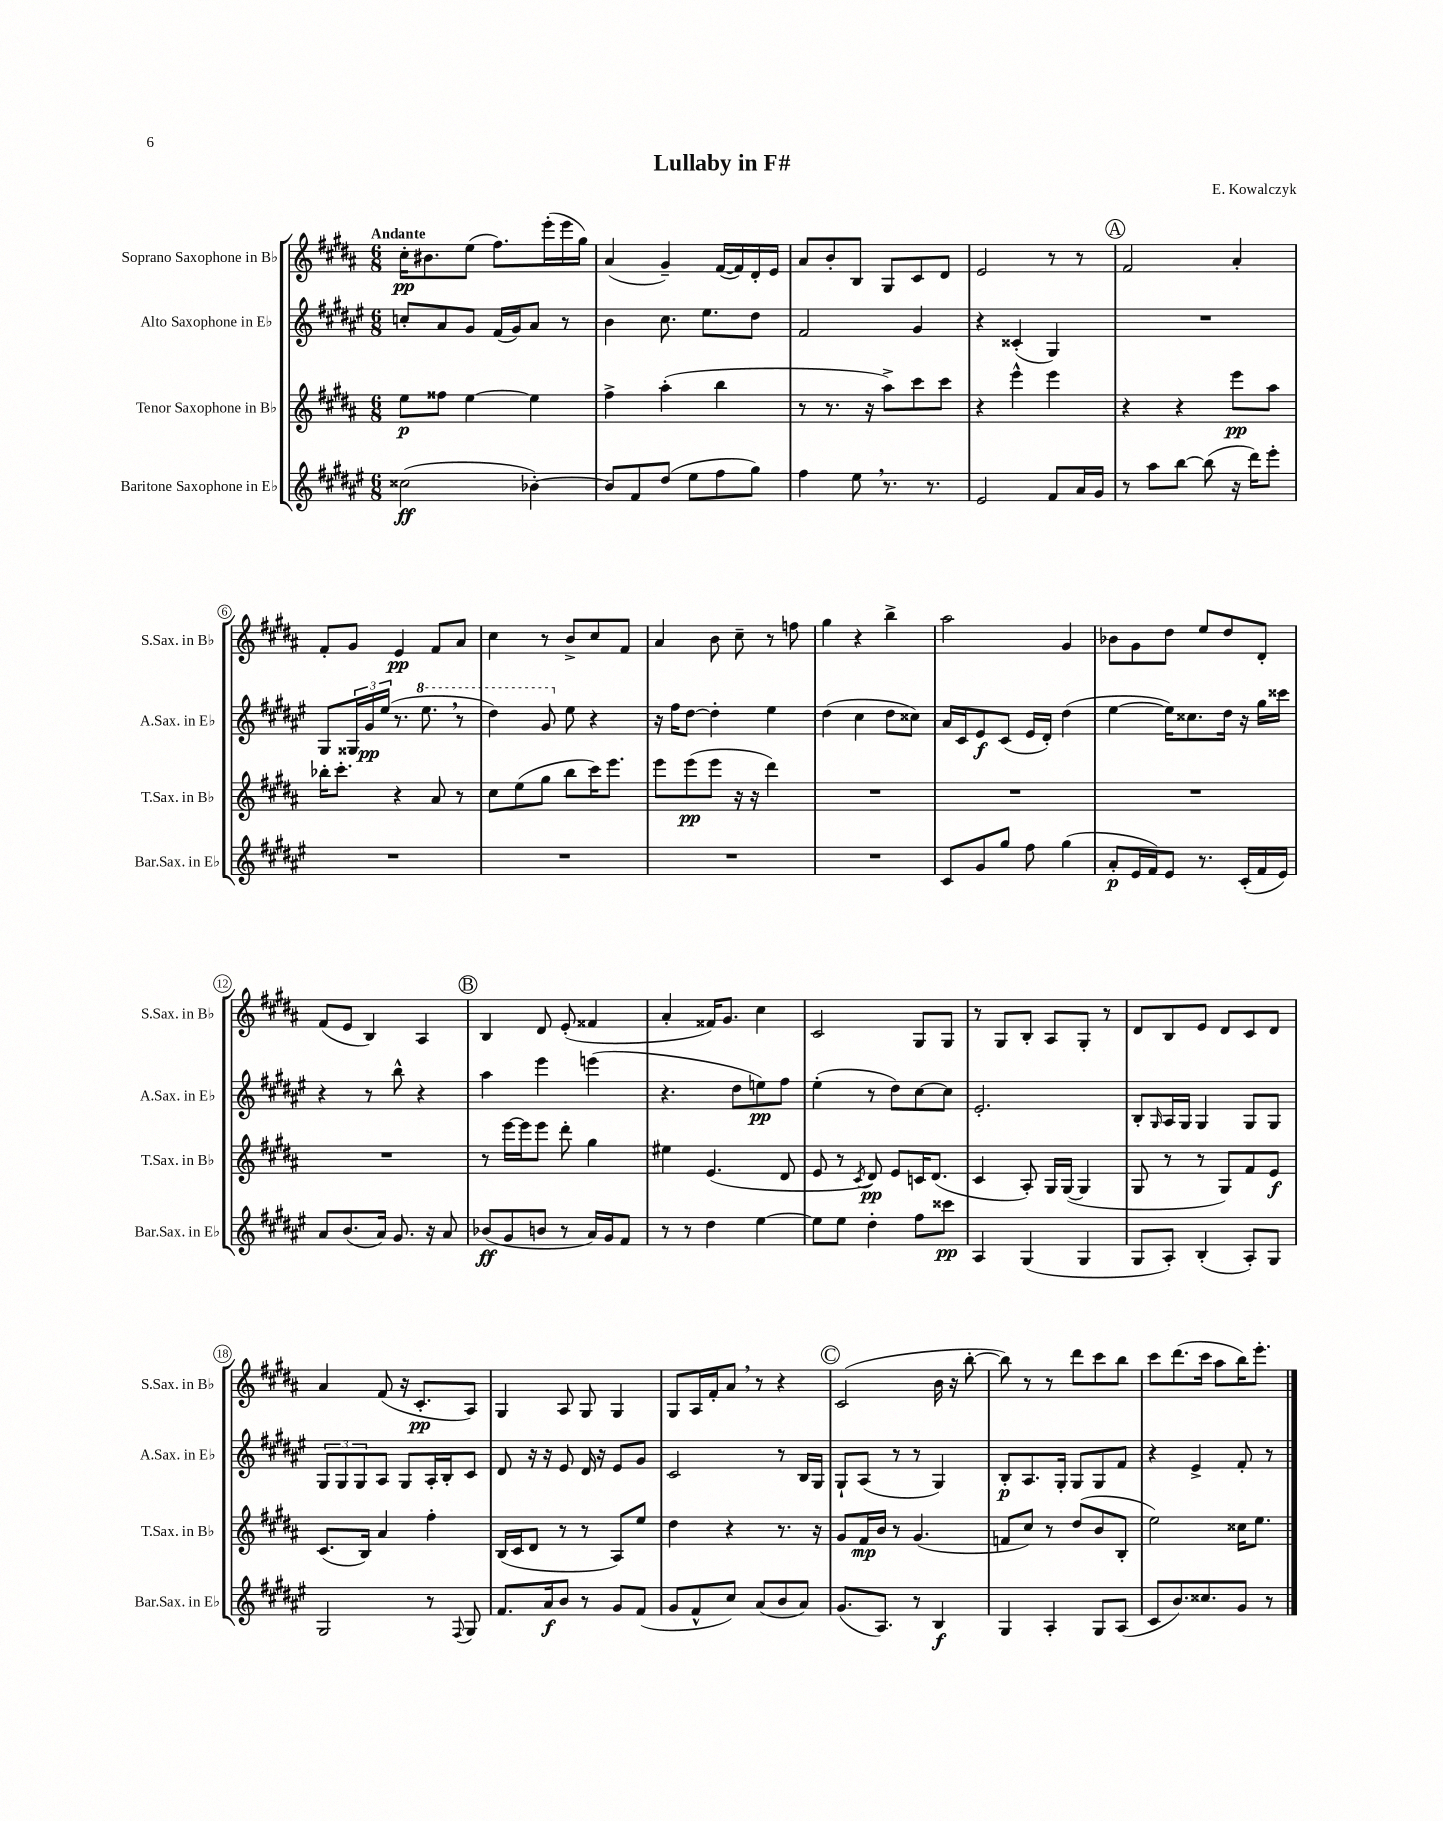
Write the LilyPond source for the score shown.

\header { title = "Lullaby in F#" composer = "E. Kowalczyk" }
<<
\new StaffGroup <<
\new Staff = "s0" \with { instrumentName = "Soprano Saxophone in Bb" shortInstrumentName = "S.Sax. in Bb" } {
    \clef treble \key b \major \numericTimeSignature \time 6/8 \tempo "Andante"
    cis''16-.\pp bis'8. e''8( fis''8.) e'''16-.( e'''16 gis''16) |
    ais'4( gis'4--) fis'16~( fis'16) dis'16-. e'16 |
    ais'8 b'8-. b8 gis8 cis'8 dis'8 |
    e'2 r8 r8 |
    \mark \markup { \circle "A" } fis'2 ais'4-. |
    fis'8-. gis'8 e'4\pp fis'8 ais'8 |
    cis''4 r8 b'8-> cis''8 fis'8 |
    ais'4 b'8 cis''8-- r8 f''8 |
    gis''4 r4 b''4-> |
    ais''2 gis'4 |
    bes'8 gis'8 dis''8 e''8 dis''8 dis'8-. |
    fis'8( e'8 b4) ais4 |
    \mark \markup { \circle "B" } b4 dis'8 e'8-.( fisis'4 |
    ais'4-. fisis'16) gis'8. cis''4 |
    cis'2 gis8 gis8 |
    r8 gis8 b8-. ais8 gis8-. r8 |
    dis'8 b8 e'8 dis'8 cis'8 dis'8 |
    ais'4 fis'8( r16 cis'8.-.\pp ais8) |
    gis4 ais8 gis8 gis4 |
    gis8 ais16 fis'16-. ais'8 \breathe r8 r4 |
    \mark \markup { \circle "C" } cis'2( b'16 r16 b''8~-. |
    b''8) r8 r8 dis'''8 cis'''8 b''8 |
    cis'''8 dis'''8.( cis'''16 ais''8 b''16) e'''8.-. \bar "|." |
}
\new Staff = "s1" \with { instrumentName = "Alto Saxophone in Eb" shortInstrumentName = "A.Sax. in Eb" } {
    \clef treble \key fis \major \numericTimeSignature \time 6/8
    c''8-. ais'8 gis'8 fis'16( gis'16) ais'8 r8 |
    b'4 cis''8. eis''8. dis''8 |
    fis'2 gis'4 |
    r4 cisis'4-.( gis4) |
    \mark \markup { \circle "A" } R2. |
    gis8 \tuplet 3/2 { gisis16 gis'16\pp eis''16( } r8. \ottava #1 eis'''8. \breathe r8 |
    dis'''4) gis''8 \ottava #0 eis''8 r4 |
    r16 fis''16 dis''8~ dis''4-. eis''4 |
    dis''4( cis''4 dis''8 cisis''8) |
    ais'16 cis'16 eis'8\f cis'8( eis'16 dis'16-.) dis''4( |
    eis''4~ eis''16) cisis''8. dis''16 r16 gis''16 cisis'''16 |
    r4 r8 b''8-^ r4 |
    \mark \markup { \circle "B" } ais''4 eis'''4 e'''4( |
    r4. dis''8 e''8\pp) fis''8 |
    eis''4-.( r8 dis''8) cis''8~ cis''8 |
    eis'2.-. |
    b8-. \grace { gis16 } ais16 gis16 gis4 gis8 gis8 |
    \tuplet 3/2 { gis8 gis8 gis8 } ais8 gis8 ais16-. b16-. cis'8 |
    dis'8 r16 r16 eis'8 dis'16 r16 eis'8 gis'8 |
    cis'2 r8 b16 gis16 |
    \mark \markup { \circle "C" } gis8-! ais8( r8 r8 gis4) |
    b8-.\p ais8. gis16-. gis8 gis8 fis'8 |
    r4 eis'4-> fis'8-. r8 \bar "|." |
}
\new Staff = "s2" \with { instrumentName = "Tenor Saxophone in Bb" shortInstrumentName = "T.Sax. in Bb" } {
    \clef treble \key b \major \numericTimeSignature \time 6/8
    e''8\p fisis''8 e''4~ e''4 |
    fis''4-> ais''4-.( b''4 |
    r8 r8. r16 ais''8->) cis'''8 cis'''8 |
    r4 e'''4-^ e'''4 |
    \mark \markup { \circle "A" } r4 r4 e'''8\pp ais''8 |
    bes''16-. cis'''8.-. r4 ais'8 r8 |
    cis''8 e''8( gis''8 b''8 cis'''16) e'''8. |
    e'''8 e'''8\pp( e'''8 r16 r16 dis'''4) |
    R2. |
    R2. |
    R2. |
    R2. |
    \mark \markup { \circle "B" } r8 e'''16~ e'''16 e'''8 dis'''8-. gis''4 |
    eis''4 e'4.( dis'8 |
    e'8 r8 \acciaccatura { cis'8 } dis'8\pp) e'8 c'16 dis'8.( |
    cis'4 ais8-.) gis16 gis16~( gis4 |
    gis8 r8 r8 gis8) fis'8 e'8\f |
    cis'8.( b16) ais'4 fis''4-. |
    b16( cis'16 dis'8 r8 r8 ais8) e''8 |
    dis''4 r4 r8. r16 |
    \mark \markup { \circle "C" } gis'8 fis'16\mp b'16 r8 gis'4.( |
    f'8 cis''8) r8 dis''8( b'8 b8-. |
    e''2) cisis''16 e''8. \bar "|." |
}
\new Staff = "s3" \with { instrumentName = "Baritone Saxophone in Eb" shortInstrumentName = "Bar.Sax. in Eb" } {
    \clef treble \key fis \major \numericTimeSignature \time 6/8
    cisis''2\ff( bes'4~-.) |
    bes'8 fis'8 dis''8( eis''8 fis''8 gis''8) |
    fis''4 eis''8 \breathe r8. r8. |
    eis'2 fis'8 ais'16 gis'16 |
    \mark \markup { \circle "A" } r8 ais''8 b''8~ b''8( r16 dis'''16) eis'''8-. |
    R2. |
    R2. |
    R2. |
    R2. |
    cis'8 gis'8 gis''8 fis''8 gis''4( |
    ais'8-.\p eis'16 fis'16) eis'8 r8. cis'16-.( fis'16 eis'16) |
    ais'8 b'8.( ais'16) gis'8. r16 ais'8 |
    \mark \markup { \circle "B" } bes'8\ff( gis'8 b'8 r8 ais'16) gis'16 fis'8 |
    r8 r8 dis''4 eis''4~ |
    eis''8 eis''8 dis''4-. fis''8 cisis'''8\pp |
    ais4 gis4( gis4 |
    gis8 ais8-.) b4-.( ais8-.) gis8 |
    gis2 r8 \appoggiatura { fis8 } gis8 |
    fis'8. ais'16\f b'8 r8 gis'8 fis'8( |
    gis'8 fis'8-^ cis''8) ais'8( b'8 ais'8) |
    \mark \markup { \circle "C" } gis'8.( ais8.) r8 b4\f |
    gis4 ais4-. gis8 ais8( |
    cis'8 b'8.) cisis''8. gis'8 r8 \bar "|." |
}
>>
>>
\layout { \context { \Score \override BarNumber.stencil = #(make-stencil-circler 0.1 0.3 ly:text-interface::print) } }
